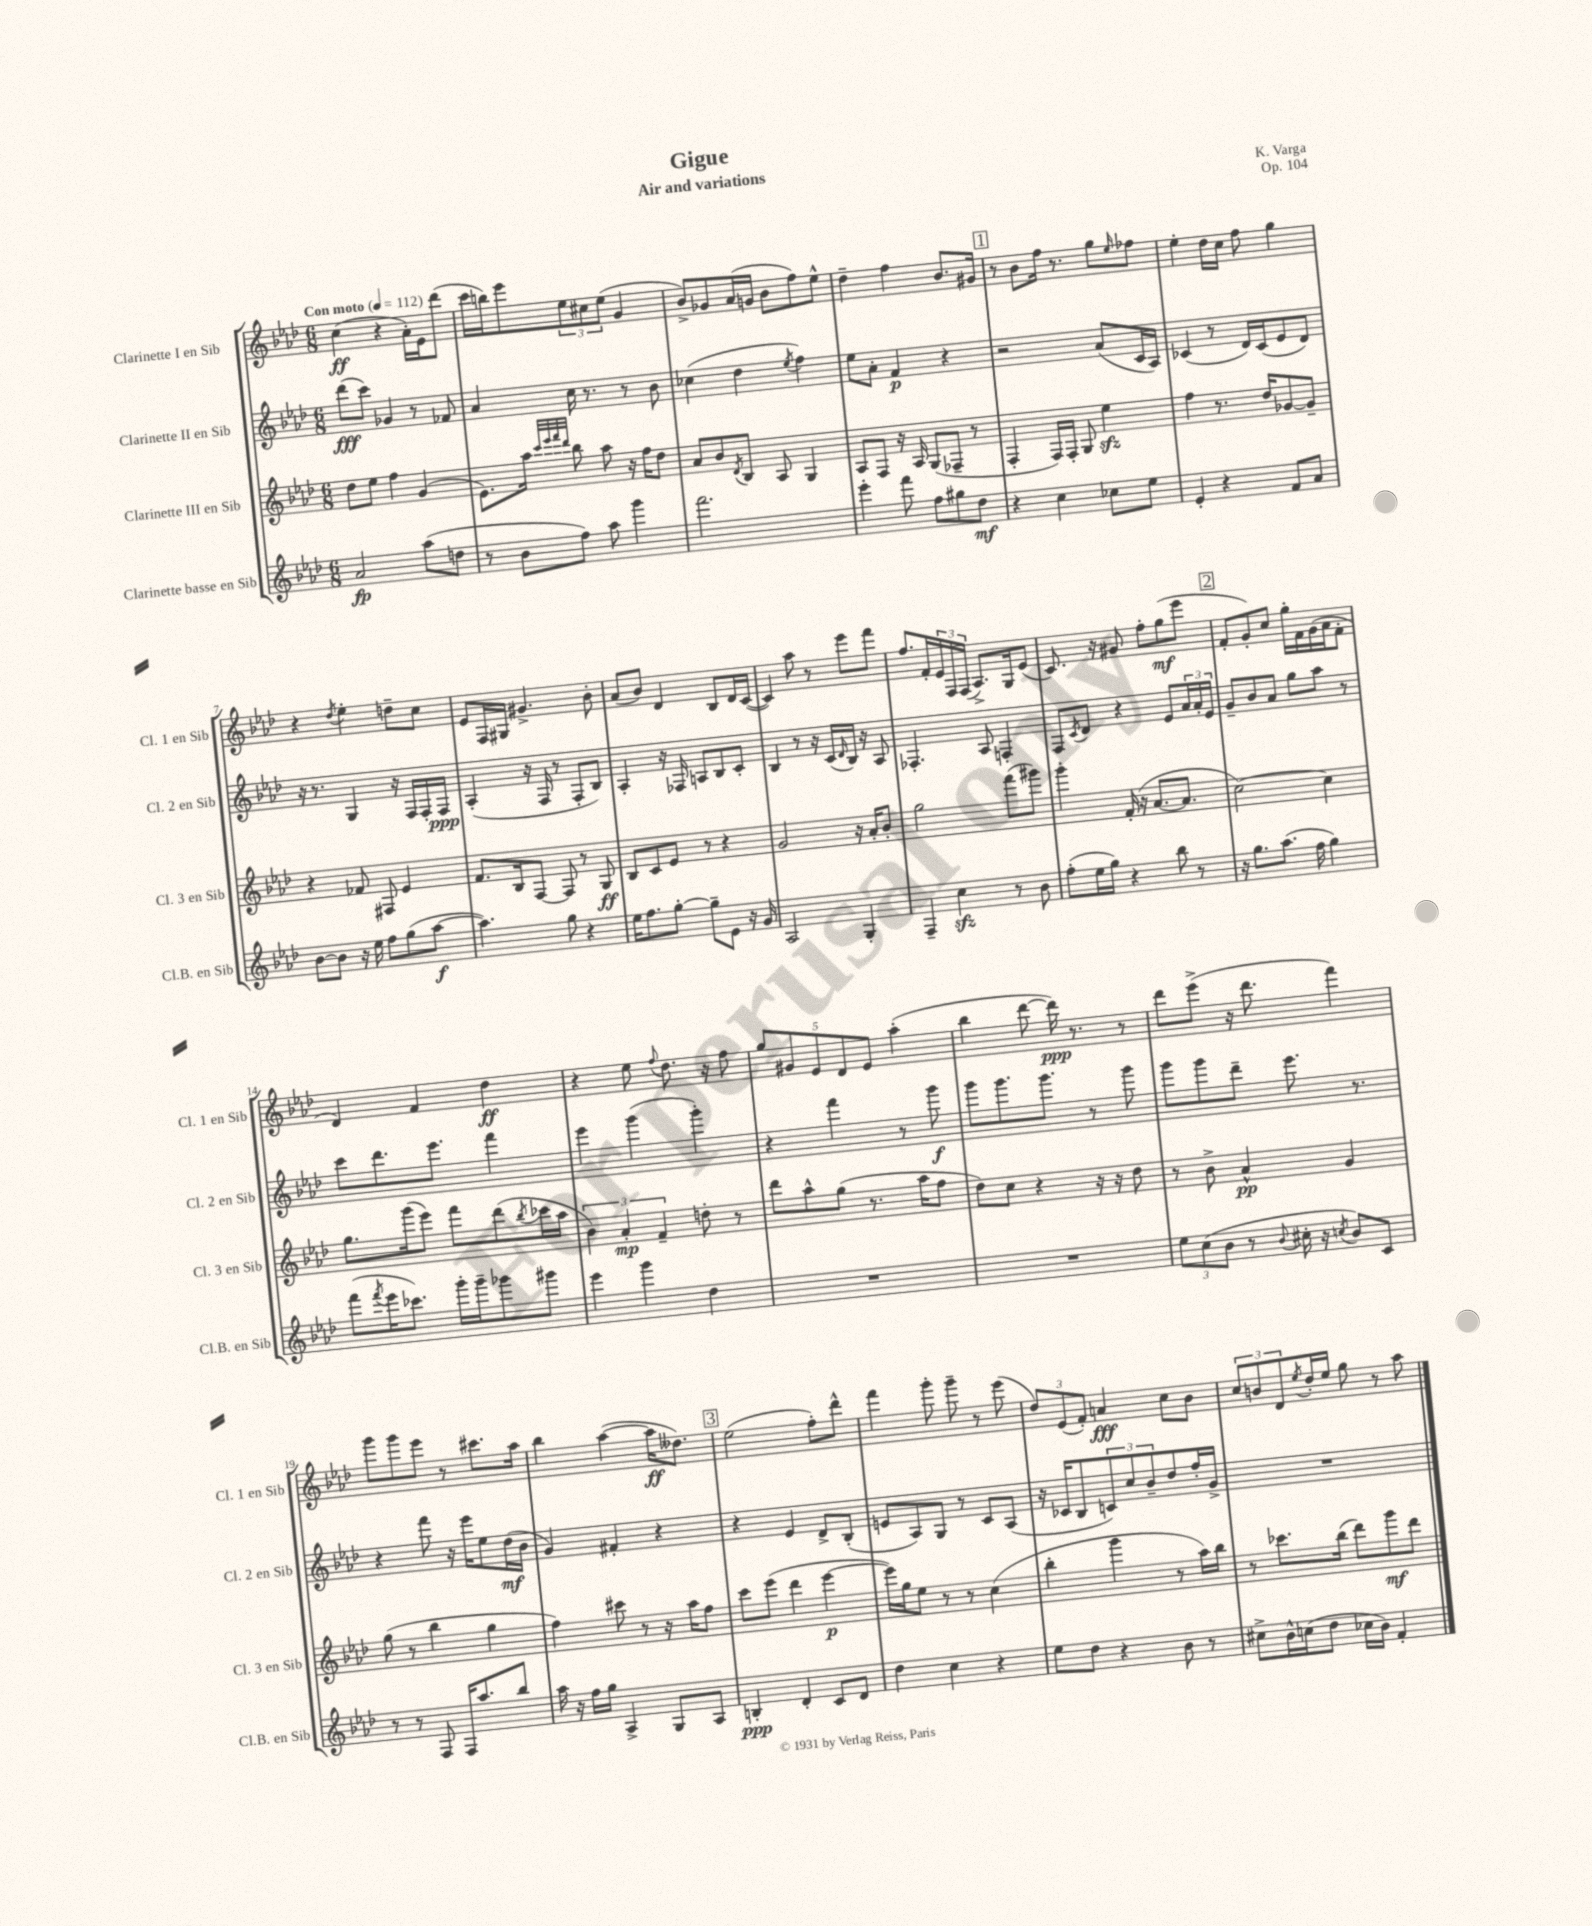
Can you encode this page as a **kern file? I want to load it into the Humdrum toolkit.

**kern	**kern	**kern	**kern
*staff4	*staff3	*staff2	*staff1
*clefG2	*clefG2	*clefG2	*clefG2
*k[b-e-a-d-]	*k[b-e-a-d-]	*k[b-e-a-d-]	*k[b-e-a-d-]
*M6/8	*M6/8	*M6/8	*M6/8
*MM112	*MM112	*MM112	*MM112
2a-	8dd-	(8ddd-	(4cc
.	8ee-	8ccc)	.
.	4ff	4g-	4r
(8aa-	(4g	8r	16a-')
.	.	.	16e-
8dd	.	8f-	(8ddd-
=	=	=	=
8r	8.e-)	4a-	16ccc
.	.	.	16bb)
8b-	.	.	8eee-
.	16aa-	.	.
.	32qqccc	.	.
.	32qqeee-	.	.
.	32qqfff	.	.
.	32qqddd-	.	.
8ff)	8bb-	16cc	12ee-
.	.	8.r	.
.	.	.	12cc#
8aa-	8aa-	.	.
.	.	.	(12ee-
4ggg	16r	8r	4g
.	16ff	.	.
.	8dd-	8b-	.
=	=	=	=
2.fff	8a-	(4cc-	8b-^)
.	8b-	.	8g-
.	8qd-	.	.
.	8B-	4dd-	(16a-
.	.	.	16g
.	8A-	.	8b-
.	.	8qee-	.
.	4G	4ff)	8ff)
.	.	.	8ee-^^
=	=	=	=
4eee-'	8A-	8ee-	4dd-~
.	8F	8a-'	.
8fff	16r	4f	4ff
.	16A-	.	.
8ff	(8G	.	.
8gg#	8F-~	4r	8.b-
8dd-	8r	.	.
.	.	.	16g#
=	=	=	=
4r	4F'	2r	8r
.	.	.	8b-
4cc	16F)	.	16ff
.	16F'	.	8.r
.	8G	.	.
8cc-	4ee-	(8a-	8gg
.	.	.	16qqee-
8ee-	.	16c	8ff-
.	.	16A-)	.
=	=	=	=
4e-'	4ff	(4c-	4ee-'
4r	8.r	8r	16dd-
.	.	.	16cc
.	.	16d-)	8ff
.	16dd-	(16c-	.
8f	[8g-	8e-	4gg
8a-	8g-~]	8d-)	.
=	=	=	=
[8b-	4r	16r	4r
.	.	8.r	.
8b-]	.	.	.
.	.	.	8qdd-
16r	8f-	4G	4ee-'
16ee-	.	.	.
8ff	8F#	.	.
(8gg	4e-	16r	8dd~
.	.	16F	.
[8aa-	.	16F'	8cc
.	.	16F	.
=	=	=	=
4.aa-])	8.f	(4A-'	8e-
.	.	.	16F
.	16B-	.	16G#
.	[8F	16r	4.g#^
.	.	16F	.
8gg	8F]	8r	.
4r	8r	8F'	.
.	8G	8B-)	8b-'
=	=	=	=
16ee-	8B-	4A-'	(8a-
8.ff	.	.	.
.	8c	.	8b-)
[8gg'	8e-	16r	4d-
.	.	16F-	.
8gg~]	8r	8A	.
8e-	4r	8B-	8B-
16r	.	8c'	16d-
16g	.	.	([16c
=	=	=	=
2A-	2g	4B-	4c])
.	.	8r	8aa-
.	.	16r	8r
.	.	(16c	.
.	.	16qqd-	.
4G'	16r	16B-)	8eee-
.	16a-'	16r	.
.	8b-'	8A-	8fff
=	=	=	=
4F~	2gg	4.F-'	8.ff
.	.	.	16f'
4cc	.	.	24e-
.	.	.	24F
.	.	.	(24F
.	.	8A-	8.A-^)
8r	(8fff	4F'	.
.	.	.	16G
8b-	8ggg#)	.	(8e-
=	=	=	=
(8ff'	4ggg'	8F	8.c)
.	.	8qc	.
16ee-	.	8d-	.
16gg)	.	.	16r
4r	(16f'	4r	8g#
.	16r	.	.
.	[8.a-	.	8ff'
8bb-	.	8e-	(8gg
.	8.a-]	.	.
8r	.	24a-	8eee-
.	.	24a-'	.
.	.	24e-	.
=	=	=	=
16r	[2cc)	8g~	8f'
8.gg	.	.	.
.	.	8b-	8g')
(8.aa-	.	8a-	8cc
.	.	8gg	16gg'
16ff	.	.	16f
4gg)	4cc]	8aa-	(16g
.	.	.	16a-
.	.	8r	8f'
=	=	=	=
(8fff	8.gg	8ccc	4d-)
8qfff	.	.	.
16eee-	.	8.ddd-	.
8.ccc-)	(16ggg	.	.
.	8eee-)	.	4f
.	.	8.eee-	.
16ggg'	8fff	.	.
16ggg~	.	.	.
8ggg-	(8ddd-	4fff	4dd-
.	8qbb-	.	.
8ggg#	16ccc-	.	.
.	16aa-	.	.
=	=	=	=
4eee-	6b-)	4eee-	4r
.	6a-'	.	.
4ggg	.	(4ggg	8ee-
.	6f~	.	.
.	.	.	8qqff
.	.	.	8.dd-
4dd-	8dd'	4ggg')	.
.	.	.	16r
.	8r	.	8ff
=	=	=	=
2.r	8ddd-	4r	10gg
.	.	.	10g#
.	8aa-^^	.	.
.	.	.	10e-
.	(8gg	4fff	.
.	.	.	10d-
.	8.r	.	.
.	.	.	10e-
.	.	8r	(4aa-'
.	16aa-	.	.
.	8ff	8ggg	.
=	=	=	=
2.r	8dd-)	8ggg	4bb-
.	8cc	8.ggg	.
.	4r	.	[8ddd-
.	.	8.ggg	.
.	.	.	16ddd-])
.	.	.	8.r
.	16r	8r	.
.	16r	.	.
.	8dd-	8ggg	8r
=	=	=	=
12ee-	8r	8ggg	8ddd-
(12cc	.	.	.
.	8b-^	8ggg	(8eee-^
12b-	.	.	.
8r	4a-^^	8ddd-~	16r
.	.	.	8.ddd-
8qqb-	.	.	.
16cc#'	.	8.eee-	.
16r	.	.	.
8qcc	.	.	.
8b-)	4g	.	4fff)
.	.	8.r	.
8c	.	.	.
=	=	=	=
8r	(8gg	4r	8ggg
8r	8r	.	8ggg
8F	4bb-	8fff	8eee-
16F	.	16r	8r
8.aa-	.	16eee-	.
.	4gg	8ee-	8.ccc#
8bb-	.	(16dd-	.
.	.	16b-	16aa-
=	=	=	=
16aa-	4ff)	4g)	4bb-
16r	.	.	.
16ff	.	.	.
16gg	.	.	.
4A-^	8ccc#	4f#'	([4aa-
.	8r	.	.
8G	16r	4r	16aa-]
.	16aa-	.	8.dd--)
8A-	8ff	.	.
=	=	=	=
4B'	8ccc	4r	(2ee-
.	(8eee-	.	.
4d-'	4ddd-	4e-	.
8c	[4eee-	8d-^	8ff')
8d-	.	(8B-'	8ddd-^^
=	=	=	=
4dd-	16eee-])	8e	4fff
.	16gg	.	.
.	8ee-	8A-)	.
4cc	8r	8G	8ggg'
.	8r	8r	8ggg~
4r	(4cc	8c	8r
.	.	(8A-	(8eee-
=	=	=	=
8ee-	4bb-'	16r	12dd-)
.	.	16c-	.
.	.	.	(12e-
8dd-	.	8B-	.
.	.	.	12f')
4r	4ggg	12c)	4a
.	.	12cc	.
.	.	12b-~	.
8b-	8r	8dd-	8cc
8r	16aa-)	16ff'	8b-
.	16bb-	16g^	.
=	=	=	=
8cc#^	8r	2.r	12cc
.	.	.	12b
16b-^^	8.ccc-	.	.
.	.	.	12d-
(16cc	.	.	.
.	.	.	8qee-
8dd-	.	.	16dd-'
.	(16bb-	.	16ee-
16cc-	8ddd-)	.	8gg
16b-)	.	.	.
4f'	8ggg	.	8r
.	8ddd-	.	8aa-
==	==	==	==
*-	*-	*-	*-
